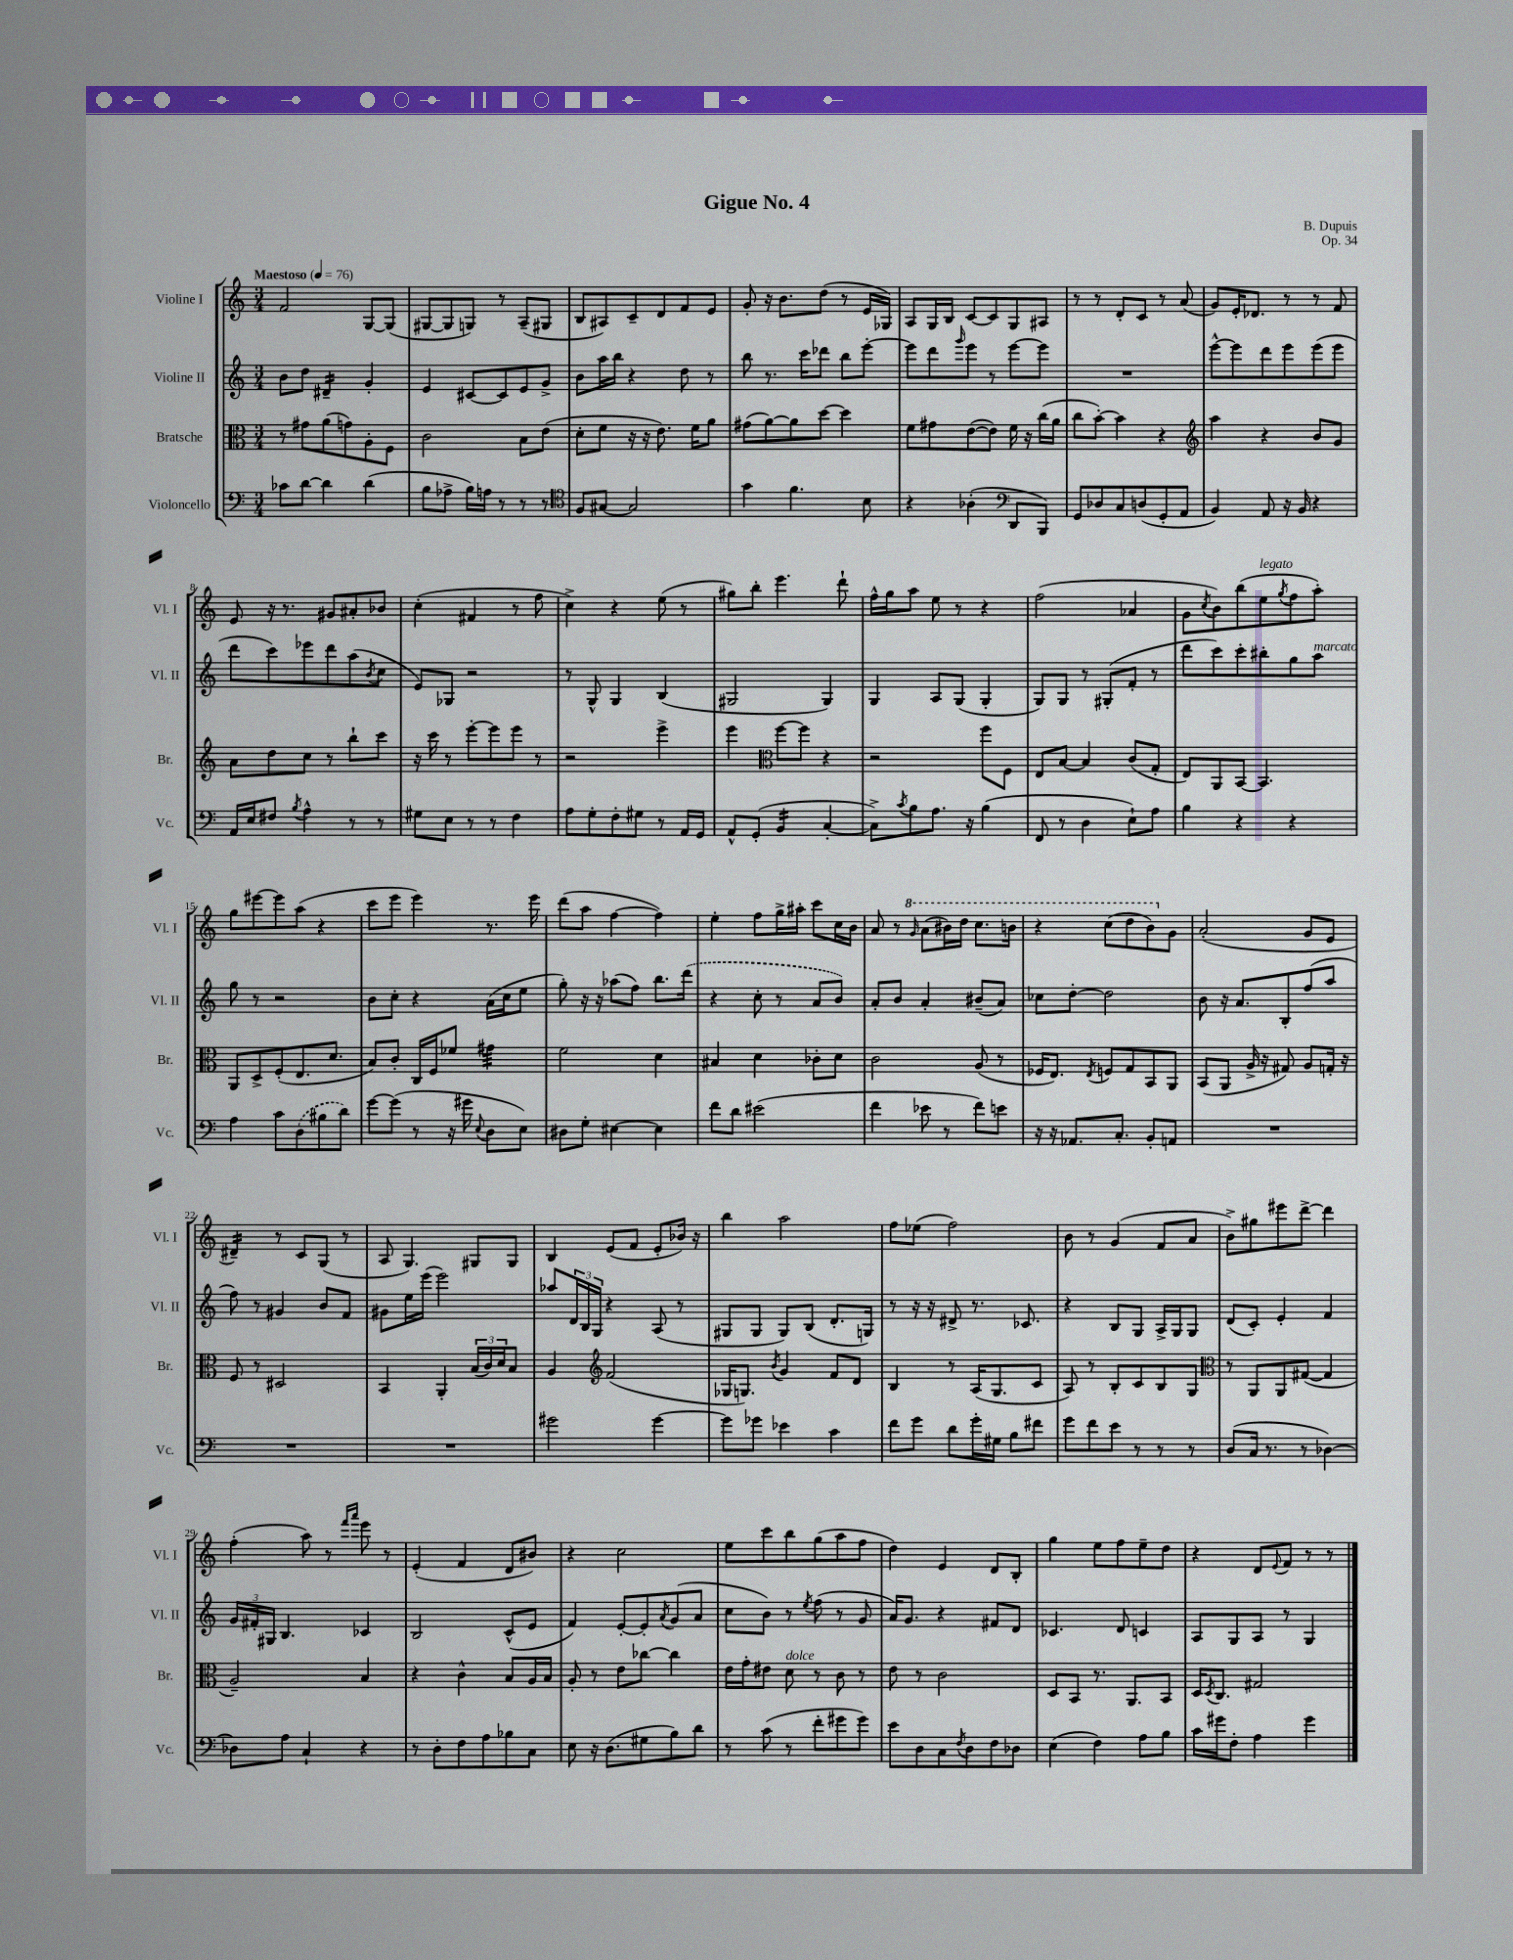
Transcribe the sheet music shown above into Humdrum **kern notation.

**kern	**kern	**kern	**kern
*staff4	*staff3	*staff2	*staff1
*clefF4	*clefC3	*clefG2	*clefG2
*k[]	*k[]	*k[]	*k[]
*M3/4	*M3/4	*M3/4	*M3/4
*MM76	*MM76	*MM76	*MM76
8c-	8r	8b	2f
[8d	8g#	8dd	.
4d]	(8a	4d#~	.
.	8g)	.	.
(4d	8A'	4g'	[8G
.	8F	.	(8G]
=	=	=	=
8B	2c	4e	[8G#
8A-^	.	.	8G#]
16B)	.	[8c#	8G)
16A	.	.	.
8r	.	8c#]	8r
8r	8B	8e	(8A~
8r	(8e	8g^	8G#
=	=	=	=
*clefC4	*	*	*
8F	8d'	8b	8B
[8G#	8f	16aa	8A#)
.	.	16bb	.
2G#]	16r	4r	8c~
.	16r	.	.
.	8.e)	.	8d
.	.	8dd	8f
.	16f	.	.
.	8a	8r	8e
=	=	=	=
4g	(8g#	8bb	8g'
.	[8a)	8.r	16r
.	.	.	8.b
4.f	8a]	.	.
.	.	16ccc	.
.	[8dd	8ddd-	(8dd
.	4dd]	8bb	8r
8B	.	[8eee'	16e
.	.	.	16G-)
=	=	=	=
4r	8f	8eee]	8A
.	8g#	8ddd	16G
.	.	.	16B
.	.	16qqggg	.
(4A-'	([8e	8eee	[8c
.	8e])	8r	8c]
*clefF4	*	*	*
8DD	16f	[8eee	8G
.	16r	.	.
8BBB)	(16cc	8eee]	8A#
.	16a	.	.
=	=	=	=
8GG	8cc	2.r	8r
8D-	[8b')	.	8r
8C	4b]	.	8d'
(8D	.	.	8c
8GG'	4r	.	8r
8AA	.	.	(8a
=	=	=	=
*	*clefG2	*	*
4BB)	4aa	[8eee^^	8g)
.	.	8eee]	16e'
.	.	.	8.d-
8AA	4r	8ddd	.
16r	.	8eee	8r
16BB	.	.	.
4r	8b	(8eee	8r
.	8g	8eee	8f
=	=	=	=
16AA	8a	8ddd	8e
16E	.	.	.
8F#	8dd	8ccc)	16r
.	.	.	8.r
8qB	.	.	.
4A^^	8cc	8eee-	.
.	8r	8ddd	8g#
8r	8bb`	(8aa	8a#'
.	.	8qb	.
8r	8ccc	8cc	8b-
=	=	=	=
8G#	16r	8e)	(4cc'
.	16ccc	.	.
8E	8r	8G-	.
8r	[8eee'	2r	4f#
8r	8eee]	.	.
4F	8eee	.	8r
.	8r	.	8ff
=	=	=	=
8A	2r	8r	4cc^)
8G'	.	8G^^	.
8F'	.	4G	4r
8G#	.	.	.
8r	4eee^	(4B	(8ee
16AA	.	.	8r
16GG	.	.	.
=	=	=	=
8AA^^	4eee	2G#	8gg#)
(8GG'	.	.	8bb'
*	*clefC3	*	*
4BB	[8ff	.	4.eee
.	8ff]	.	.
[4C'	4r	4G#)	.
.	.	.	8ddd`
=	=	=	=
8C^])	2r	4G	16ff^^
.	.	.	16gg
8qc	.	.	.
8B	.	.	8aa
8.A	.	8A	8ee
.	.	(8G	8r
16r	.	.	.
(4B	8ff	4G'	4r
.	8F	.	.
=	=	=	=
8FF	8E	8G)	(2ff
8r	[8B	8G	.
4D	4B]	8r	.
.	.	(8G#'	.
8E`)	(8c	8f'	4a-
8A	8G'	8r	.
=	=	=	=
4B	8E)	8ddd	8g
.	.	.	8qcc
.	8AA	8ccc)	8b)
4r	[8BB	8ccc'	(8bb
.	4.BB]	8bb#'	8ee
.	.	.	8qgg
4r	.	8gg	8ff
.	.	8aa	8aa')
=	=	=	=
4A	8AA	8gg	8gg
.	8D^	8r	[8eee#
8c	(8F'	2r	8eee#]
(8D	8.E	.	(8aa
8B#	.	.	4r
.	8.d	.	.
8d)	.	.	.
=	=	=	=
[8g	8B)	8b	8ccc
(8g]	8c'	8cc'	8eee
8r	16C	4r	4eee)
.	16F	.	.
16r	8f-	.	.
16g#	.	.	.
8qqE	.	.	.
8D	4g#	(16a	8.r
.	.	16cc	.
8E)	.	8ee	.
.	.	.	16eee
=	=	=	=
8D#	2f	8gg')	(8ddd
8G'	.	16r	8aa
.	.	16r	.
[4E#	.	(8aa-	[4ff
.	.	8ff)	.
4E#]	4d	8.bb	4ff])
.	.	(16ddd	.
=	=	=	=
8f	4B#	4r	4ee'
8d	.	.	.
(2e#	4d	8cc'	8ff
.	.	8r	16gg^
.	.	.	16aa#'
.	8c-'	8a	8ccc
.	8d	8b)	16cc
.	.	.	16b
=	=	=	=
4f	2c	8a'	8a
.	.	8b	8r
.	.	.	16qqgg
8e-	.	4a'	(8aa
8r	.	.	16bb#)
.	.	.	16ddd
8f)	(8A	(8b#~	8.ccc
8e	8r	8a)	.
.	.	.	16bb
=	=	=	=
16r	16F-	8cc-	4r
16r	8.E)	.	.
8.AA-	.	[8dd'	.
.	8qE	.	.
.	8F	2dd]	(8ccc
8.C'	.	.	.
.	8G	.	8ddd
8BB'	8BB	.	8bb)
8AA	8AA	.	8g
=	=	=	=
2.r	(8BB	8b	(2a'
.	8AA	16r	.
.	.	8.a	.
.	16A^	.	.
.	16r	.	.
.	8G#)	8B'	.
.	8A	(8ff	8g
.	16G'	8aa	8e
.	16r	.	.
=	=	=	=
2.r	8F	8ff)	4d#~)
.	8r	8r	.
.	2D#	4g#	8r
.	.	.	8c
.	.	8b	(8G
.	.	8f	8r
=	=	=	=
2.r	4BB	8g#	8A
.	.	16ee	4.G)
.	.	(16eee	.
.	4AA'	2eee)	.
.	(24B	.	8G#
.	24c)	.	.
.	24d	.	.
.	8B	.	8G#
=	=	=	=
2g#	4A	8aa-	4B
.	.	24d	.
.	.	24B	.
.	.	24G	.
*	*clefG2	*	*
.	(2f	4r	(8e
.	.	.	8f
[4g#	.	(8A	8e'
.	.	8r	16b-)
.	.	.	16r
=	=	=	=
8g#]	16G-	8G#	4bb
.	8.G)	.	.
8g-	.	8G#	.
.	8qb	.	.
4e-	4g	8G#)	2aa
.	.	(8B	.
4c	8f	8.d'	.
.	8d	.	.
.	.	16G)	.
=	=	=	=
8f	4B	8r	8ff
8g	.	16r	(8ee-
.	.	16r	.
8d	8r	8d#^	2ff)
16g'	(16A	8.r	.
16G#	8.G	.	.
8B	.	.	.
.	.	8.c-	.
8f#	8c	.	.
=	=	=	=
8g	8A)	4r	8b
8f	8r	.	8r
8e	8B'	8B	(4g
8r	8c	8G	.
8r	8B	16A^	8f
.	.	16G	.
8r	8G	8G	8a
=	=	=	=
*	*clefC3	*	*
(8D	8r	(8d	8b^)
16C	8AA	8c')	8gg#
8.r	.	.	.
.	8AA	4e'	8eee#
8r	([8G#	.	[8ddd^
[4D-)	4G#]	4f	4ddd]
=	=	=	=
8D-]	2A~)	24g	(4ff'
.	.	24f#'	.
.	.	24G#	.
8A	.	4.B	.
4C`	.	.	8aa)
.	.	.	8r
.	.	.	16qqfff
.	.	.	16qqaaa
4r	4B	4c-	8eee
.	.	.	8r
=	=	=	=
8r	4r	2B	(4e'
8D'	.	.	.
8F	4c^^	.	4f
8A	.	.	.
8B-	8B	(8c^^	8d
8C	16A	8e	8b#)
.	16B	.	.
=	=	=	=
8E	8A'	4f)	4r
16r	8r	.	.
(8.D	.	.	.
.	8e	[8e'	2cc
8G#	[8cc-	8e']	.
.	.	8qa	.
8B)	4cc-]	(8g	.
8d	.	8a	.
=	=	=	=
8r	16e	8cc	8ee
.	16g'	.	.
(8c	8e#	8b)	8ccc
8r	8d	8r	8bb
.	.	8qee	.
8f'	8r	(8ff	(8gg
8g#	8c	8r	8aa
8g#)	8r	8g	8ff
=	=	=	=
8e	8e	16a)	4dd)
.	.	8.g	.
8D	8r	.	.
8C	2c	4r	4e
8qF	.	.	.
8D	.	.	.
8F	.	8f#	8d
8D-	.	8d	8B'
=	=	=	=
(4E	8D	4.c-	4gg
.	8BB	.	.
4F)	8.r	.	8ee
.	.	8d	8ff
.	8.AA	.	.
8A	.	4c	8ee~
8B	8BB	.	8dd
=	=	=	=
16c	16D	8A	4r
.	8qD	.	.
16g#	8.C	.	.
8F'	.	8G	.
4A	2G#	8A	8d
.	.	.	8qqe
.	.	8r	8f
4g#	.	4G	8r
.	.	.	8r
==	==	==	==
*-	*-	*-	*-
